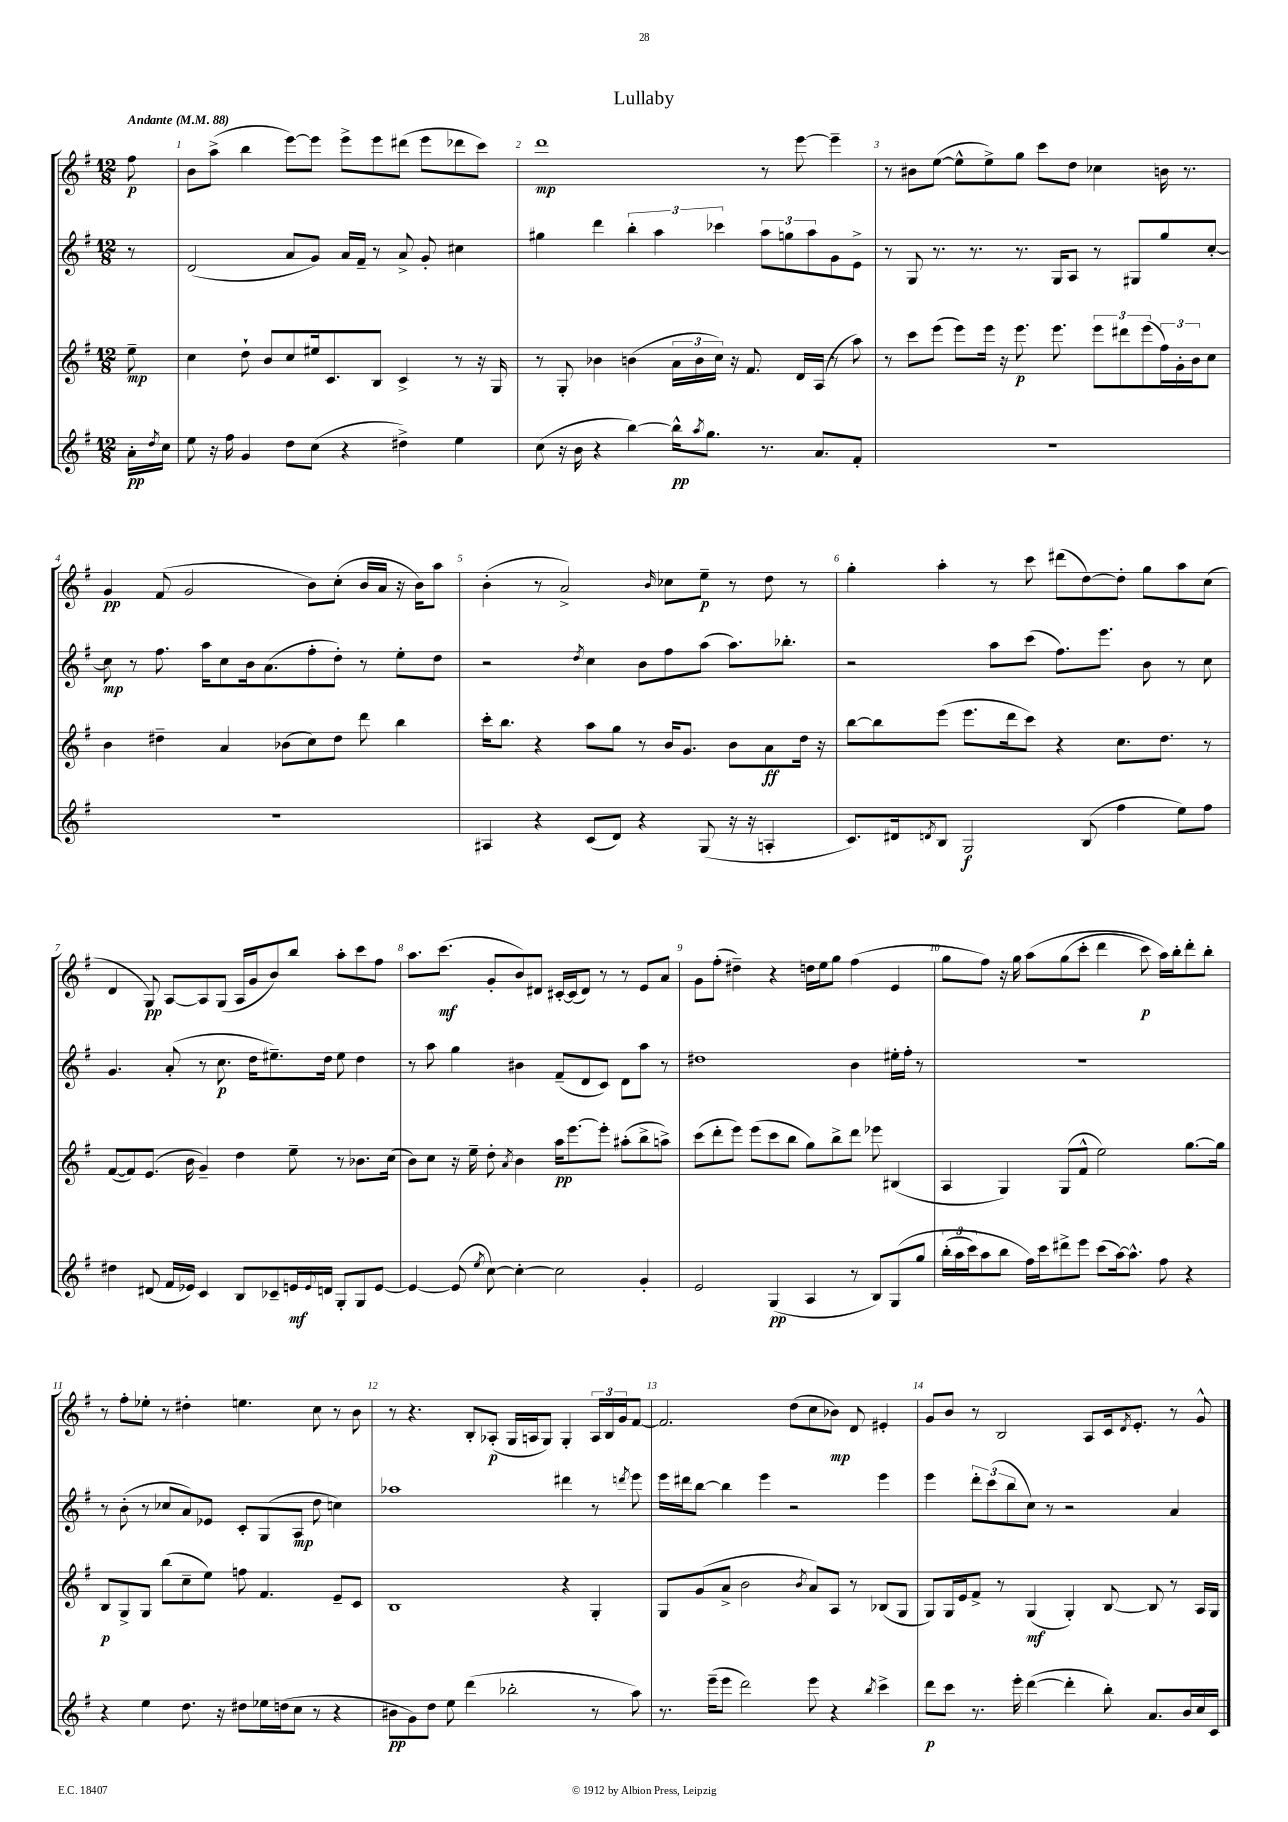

**kern	**dynam	**kern	**dynam	**kern	**dynam	**kern	**dynam
*part4	*part4	*part3	*part3	*part2	*part2	*part1	*part1
*staff4	*staff4	*staff3	*staff3	*staff2	*staff2	*staff1	*staff1
*clefG2	*	*clefG2	*	*clefG2	*	*clefG2	*
*k[f#]	*	*k[f#]	*	*k[f#]	*	*k[f#]	*
*M12/8	*	*M12/8	*	*M12/8	*	*M12/8	*
*MM88	*	*MM88	*	*MM88	*	*MM88	*
=	=	=	=	=	=	=	=
!	!	!	!	!	!	!LO:TX:a:B:t=Andante	!
16a'\LL	pp	8ee~\	mp	8r	.	8ff#\	p
8qdd/	.	.	.	.	.	.	.
16cc\JJ	.	.	.	.	.	.	.
=1	=1	=1	=1	=1	=1	=1	=1
8ee\	.	4cc\	.	(2d/	.	8b\L	.
16r	.	.	.	.	.	(8aa^\J	.
16ff#\	.	.	.	.	.	.	.
4g/	.	8dd`\	.	.	.	4bb\	.
.	.	8b/L	.	.	.	.	.
8dd\L	.	8cc/	.	8a/L	.	[8eee\L)	.
(8cc\J	.	16ee#X/k	.	8g/J)	.	8eee\J]	.
.	.	8.c/	.	.	.	.	.
4r	.	.	.	16a/LL	.	8eee^\L	.
.	.	.	.	16f#~/JJ	.	.	.
.	.	8B/J	.	8r	.	8eee\	.
4dd#X^\)	.	4c^/	.	8a^/	.	(8ddd#X\J	.
.	.	.	.	8g'/	.	8eee\L	.
4ee\	.	8r	.	4cc#X\	.	8ddd-X\	.
.	.	16r	.	.	.	8ccc\J)	.
.	.	16G/	.	.	.	.	.
=2	=2	=2	=2	=2	=2	=2	=2
(8cc\	.	8r	.	4gg#X\	.	1ddd	mp
16r	.	8G'/	.	.	.	.	.
16b\	.	.	.	.	.	.	.
4r	.	4b-X\	.	4ddd\	.	.	.
[4bb\)	.	(4bn\	.	6bb'\	.	.	.
.	.	.	.	6aa\	.	.	.
16bb^^\KL]	pp	24a\LL	.	.	.	.	.
.	.	24b\	.	.	.	.	.
8qaa/	.	.	.	.	.	.	.
8.gg\J	.	.	.	.	.	.	.
.	.	24cc\JJ)	.	6ccc-X\	.	.	.
.	.	16r	.	.	.	.	.
.	.	8.f#/	.	.	.	.	.
8.r	.	.	.	12aa\L	.	8r	.
.	.	.	.	12ggn\	.	.	.
.	.	16d/LL	.	.	.	[8eee\	.
.	.	.	.	12aa\	.	.	.
8.a/L	.	(16A/JJ	.	.	.	.	.
.	.	8r	.	8g\	.	4eee~\]	.
8f#'/J	.	8aa\)	.	8e^\J	.	.	.
=3	=3	=3	=3	=3	=3	=3	=3
1.r	.	8r	.	8r	.	8r	.
.	.	8ccc\L	.	8G/	.	8b#X\L	.
.	.	(8eee\J	.	8.r	.	([8ee\J	.
.	.	8eee\L)	.	.	.	8ee^^\L]	.
.	.	.	.	8.r	.	.	.
.	.	16eee\Jk	.	.	.	8ee^\)	.
.	.	16r	.	.	.	.	.
.	.	8.eee\	p	8.r	.	8gg\J	.
.	.	.	.	.	.	8ccc\L	.
.	.	8.eee\	.	16G/KL	.	.	.
.	.	.	.	8A/J	.	8dd\J	.
.	.	12eee\L	.	8r	.	4cc-X\	.
.	.	12ddd#X\	.	.	.	.	.
.	.	.	.	8G#X/L	.	.	.
.	.	(12eee\	.	.	.	.	.
.	.	24ff#\L)	.	8gg/	.	16bn\	.
.	.	24g'\	.	.	.	.	.
.	.	.	.	.	.	8.r	.
.	.	24b\J	.	.	.	.	.
.	.	8cc\J	.	[8cc'/J	.	.	.
!!LO:LB:g=z
=4	=4	=4	=4	=4	=4	=4	=4
1.r	.	4b\	.	8cc\]	mp	4g/	pp
.	.	.	.	8r	.	.	.
.	.	4dd#X~\	.	8.ff#\	.	(8f#/	.
.	.	.	.	.	.	2g/	.
.	.	.	.	16aa\KL	.	.	.
.	.	4a/	.	8cc\	.	.	.
.	.	.	.	16b\k	.	.	.
.	.	.	.	(8.a\	.	.	.
.	.	(8b-X\L	.	.	.	.	.
.	.	8cc\)	.	8ff#'\	.	8b\L)	.
.	.	8dd#\J	.	8dd'\J)	.	(8cc'\J	.
.	.	8ddd\	.	8r	.	16b/LL	.
.	.	.	.	.	.	16a/JJ	.
.	.	4bb\	.	8ee'\L	.	16r	.
.	.	.	.	.	.	16b\KL)	.
.	.	.	.	8dd\J	.	8aa\J	.
=5	=5	=5	=5	=5	=5	=5	=5
4A#X/	.	16ccc'\KL	.	2r	.	(4b'\	.
.	.	8.bb\J	.	.	.	.	.
4r	.	4r	.	.	.	8r	.
.	.	.	.	.	.	2a^/)	.
.	.	.	.	8qdd/	.	.	.
(8c/L	.	8aa\L	.	4cc\	.	.	.
8d/J)	.	8gg\J	.	.	.	.	.
4r	.	8r	.	8b\L	.	.	.
.	.	.	.	.	.	16qqb/	.
.	.	16b/KL	.	8ff#\	.	8cc-X\L	.
.	.	8.g/J	.	.	.	.	.
(8G/	.	.	.	(8aa\J	.	8ee~\J	p
16r	.	8b\L	.	8.aa\L)	.	8r	.
16r	.	.	.	.	.	.	.
4An'/	.	8a\	ff	.	.	8dd\	.
.	.	.	.	8.bb-X'\J	.	.	.
.	.	16dd\Jk	.	.	.	8r	.
.	.	16r	.	.	.	.	.
=6	=6	=6	=6	=6	=6	=6	=6
8.c/L)	.	[8bb\L	.	2r	.	4gg'\	.
.	.	8bb\]	.	.	.	.	.
16d#X/k	.	.	.	.	.	.	.
8qdn/	.	.	.	.	.	.	.
8B/J	.	(8eee\J	.	.	.	4aa'\	.
2G/	f	8.eee\L	.	.	.	.	.
.	.	.	.	8aa\L	.	8r	.
.	.	16ddd\k	.	.	.	.	.
.	.	8ccc\J)	.	(8ccc\J	.	8ccc\	.
.	.	4r	.	8.ff#\L)	.	(8ddd#X\L	.
(8B/	.	.	.	.	.	[8dd\)	.
.	.	.	.	8.eee\J	.	.	.
4ff#\	.	8.cc\L	.	.	.	8dd'\J]	.
.	.	.	.	8b\	.	8gg\L	.
.	.	8.dd\J	.	.	.	.	.
8ee\L)	.	.	.	8r	.	8aa\	.
8ff#\J	.	8r	.	8cc\	.	(8cc\J	.
!!LO:LB:g=z
=7	=7	=7	=7	=7	=7	=7	=7
4dd#X\	.	([8f#/L	.	4.g/	.	4d/	.
.	.	8f#/])	.	.	.	.	.
(8d#X/	.	(8.e/J	.	.	.	8G/)	pp
16f#/LL	.	.	.	(8a'/	.	[8A/L	.
16e-X/JJ)	.	16b\	.	.	.	.	.
4c/	.	4g~/)	.	8r	.	8A/]	.
.	.	.	.	8.cc\	p	(8G/J	.
8B/L	.	4dd\	.	.	.	16A/LL	.
.	.	.	.	16dd\KL	.	16g/J	.
8c-X~/	.	.	.	8.ee#X~\)	.	8b/)	.
16en/L	mf	8ee~\	.	.	.	8bb/J	.
8qqe/	.	.	.	.	.	.	.
16dn/JJ	.	.	.	16dd\Jk	.	.	.
8G'/L	.	8r	.	8ee#\	.	8aa'\L	.
8G/	.	8.b-X\L	.	4dd\	.	8ccc\	.
[8e/J	.	.	.	.	.	8ff#\J	.
.	.	(16cc\Jk	.	.	.	.	.
=8	=8	=8	=8	=8	=8	=8	=8
4e/_	.	8b\L)	.	8r	.	8.aa\L	.
.	.	8cc\J	.	8aa\	.	.	.
.	.	.	.	.	.	(8.ccc\J	mf
(8e/]	.	16r	.	4gg\	.	.	.
.	.	16ee~\	.	.	.	.	.
8qee/	.	.	.	.	.	.	.
[8cc\)	.	8dd'\	.	.	.	8g'/L	.
.	.	8qa/	.	.	.	.	.
4cc'\_	.	4b\	.	4b#X\	.	8b/)	.
.	.	.	.	.	.	8d#X/J	.
2cc\]	.	16aa\KL	pp	(8f#~/L	.	[16c#X'/LL	.
.	.	[8.eee\	.	.	.	(16c#/J]	.
.	.	.	.	8d/	.	8d#/J)	.
.	.	8eee'\J]	.	8c/J)	.	8r	.
.	.	(8aa#X'\L	.	8d\L	.	8r	.
4g'/	.	8bb^\	.	8aa\J	.	8e/L	.
.	.	8aan^\J)	.	8r	.	8a/J	.
=9	=9	=9	=9	=9	=9	=9	=9
2e/	.	(8ccc\L	.	1dd#X	.	8g\L	.
.	.	8ddd'\	.	.	.	(8ff#'\J	.
.	.	8eee\J)	.	.	.	4dd#X~\)	.
.	.	(8eee\L	.	.	.	.	.
(4G/	pp	8ccc\	.	.	.	4r	.
.	.	8bb\J	.	.	.	.	.
4A/	.	8gg\L)	.	.	.	16ddn\LL	.
.	.	.	.	.	.	16ee\J	.
.	.	8bb^\	.	.	.	8gg\J	.
8r	.	8ddd\J	.	4b\	.	(4ff#\	.
8B/L)	.	8eee-X\	.	.	.	.	.
(8G/	.	(4B#X/	.	16ee#X'\LL	.	4e/	.
.	.	.	.	16ff#'\JJ	.	.	.
8gg/J	.	.	.	8r	.	.	.
=10	=10	=10	=10	=10	=10	=10	=10
(24bb'\LL	.	4A/	.	1.r	.	8gg\L	.
24aa\	.	.	.	.	.	.	.
24ccc\J)	.	.	.	.	.	.	.
8aa\	.	.	.	.	.	8ff#\J)	.
8bb\J	.	4G/)	.	.	.	16r	.
.	.	.	.	.	.	16gg\	.
16ff#\LL)	.	.	.	.	.	(8aa\L	.
16ccc\J	.	.	.	.	.	.	.
8ddd#X^\	.	(8G/L	.	.	.	(8gg\	.
8eee\J	.	8f#^^/J	.	.	.	8ccc'\J	.
(8ccc\L	.	2ee\)	.	.	.	4ddd\	.
[16aa\k)	.	.	.	.	.	.	.
8.aa^^\J]	.	.	.	.	.	.	.
.	.	.	.	.	.	8ccc\)	p
8ff#\	.	.	.	.	.	16aa\LL)	.
.	.	.	.	.	.	16bb'\J	.
4r	.	[8.gg\L	.	.	.	8ddd'\	.
.	.	.	.	.	.	8bb'\J	.
.	.	16gg\Jk]	.	.	.	.	.
!!LO:LB:g=z
=11	=11	=11	=11	=11	=11	=11	=11
4r	.	8B/L	p	8r	.	8r	.
.	.	8G^/	.	(8b'\	.	8ff#'\L	.
4ee\	.	8G/J	.	8r	.	8ee-X'\J	.
.	.	(8bb\L	.	8cc-X/L	.	8r	.
8.dd\	.	8cc~\	.	8a/)	.	4dd#X'\	.
.	.	8ee\J)	.	8e-X/J	.	.	.
16r	.	.	.	.	.	.	.
8dd#X\L	.	8ffn\	.	8c'/L	.	4.een\	.
16ee-X\L	.	4.f#/	.	(8G/	.	.	.
(16ddn\J	.	.	.	.	.	.	.
8cc\J	.	.	.	8A/J	mp	.	.
8r	.	.	.	8dd\	.	8cc\	.
4r	.	8e~/L	.	4ccn\)	.	8r	.
.	.	8c/J	.	.	.	8b\	.
=12	=12	=12	=12	=12	=12	=12	=12
8b#X\L	pp	1B	.	1aa-X	.	8r	.
8g\)	.	.	.	.	.	4.r	.
8dd\J	.	.	.	.	.	.	.
8ee\	.	.	.	.	.	.	.
(4ddd\	.	.	.	.	.	8B'/L	.
.	.	.	.	.	.	(8A-X'/J	p
2bb-X'\	.	.	.	.	.	16G/LL	.
.	.	.	.	.	.	16An/J	.
.	.	.	.	.	.	8G/J)	.
.	.	4r	.	4ddd#X\	.	4G'/	.
8r	.	4G'/	.	8r	.	24A/LL	.
.	.	.	.	.	.	24B/	.
.	.	.	.	.	.	24g/J	.
.	.	.	.	8qdddn/	.	.	.
8aa\)	.	.	.	8eee\	.	[8f#/J	.
=13	=13	=13	=13	=13	=13	=13	=13
8.r	.	8G/L	.	16eee\LL	.	2.f#/]	.
.	.	.	.	16ddd#X\J	.	.	.
.	.	(8g/	.	[8bb\J	.	.	.
(16eee~\KL	.	.	.	.	.	.	.
8eee\J	.	8a^/J	.	4bb\]	.	.	.
2ddd\)	.	2b\	.	.	.	.	.
.	.	.	.	4eee\	.	.	.
.	.	.	.	2r	.	(8dd\L	.
.	.	8qb/	.	.	.	.	.
8eee\	.	8a/L)	.	.	.	8cc\	.
4r	.	8A/J	.	.	.	8b-X\J)	mp
.	.	8r	.	.	.	8d/	.
8qbb/	.	.	.	.	.	.	.
4ccc^\	.	(8B-X/L	.	4eee\	.	4e#X'/	.
.	.	8G/J	.	.	.	.	.
=14	=14	=14	=14	=14	=14	=14	=14
8ddd\L	p	8G/L)	.	4eee\	.	8g/L	.
8ccc\J	.	16G/L	.	.	.	8b/J	.
.	.	16e/J	.	.	.	.	.
8.r	.	8f#^/J	.	12ddd'\L	.	8r	.
.	.	.	.	(12ccc\	.	.	.
.	.	8r	.	.	.	2B/	.
.	.	.	.	12bb\	.	.	.
16eee'\	.	.	.	.	.	.	.
([4ddd\	.	(4G/	mf	8cc\J)	.	.	.
.	.	.	.	8r	.	.	.
4ddd'\]	.	4G'/)	.	2r	.	.	.
.	.	.	.	.	.	8A/L	.
8bb'\)	.	[8B/	.	.	.	16c/k	.
.	.	.	.	.	.	8qd/	.
.	.	.	.	.	.	8.e'/J	.
8.a/L	.	8B/]	.	.	.	.	.
.	.	8r	.	4a/	.	8r	.
16b/L	.	.	.	.	.	.	.
16cc/	.	16A/LL	.	.	.	8g^^/	.
16c/JJ	.	16G/JJ	.	.	.	.	.
==	==	==	==	==	==	==	==
*-	*-	*-	*-	*-	*-	*-	*-
